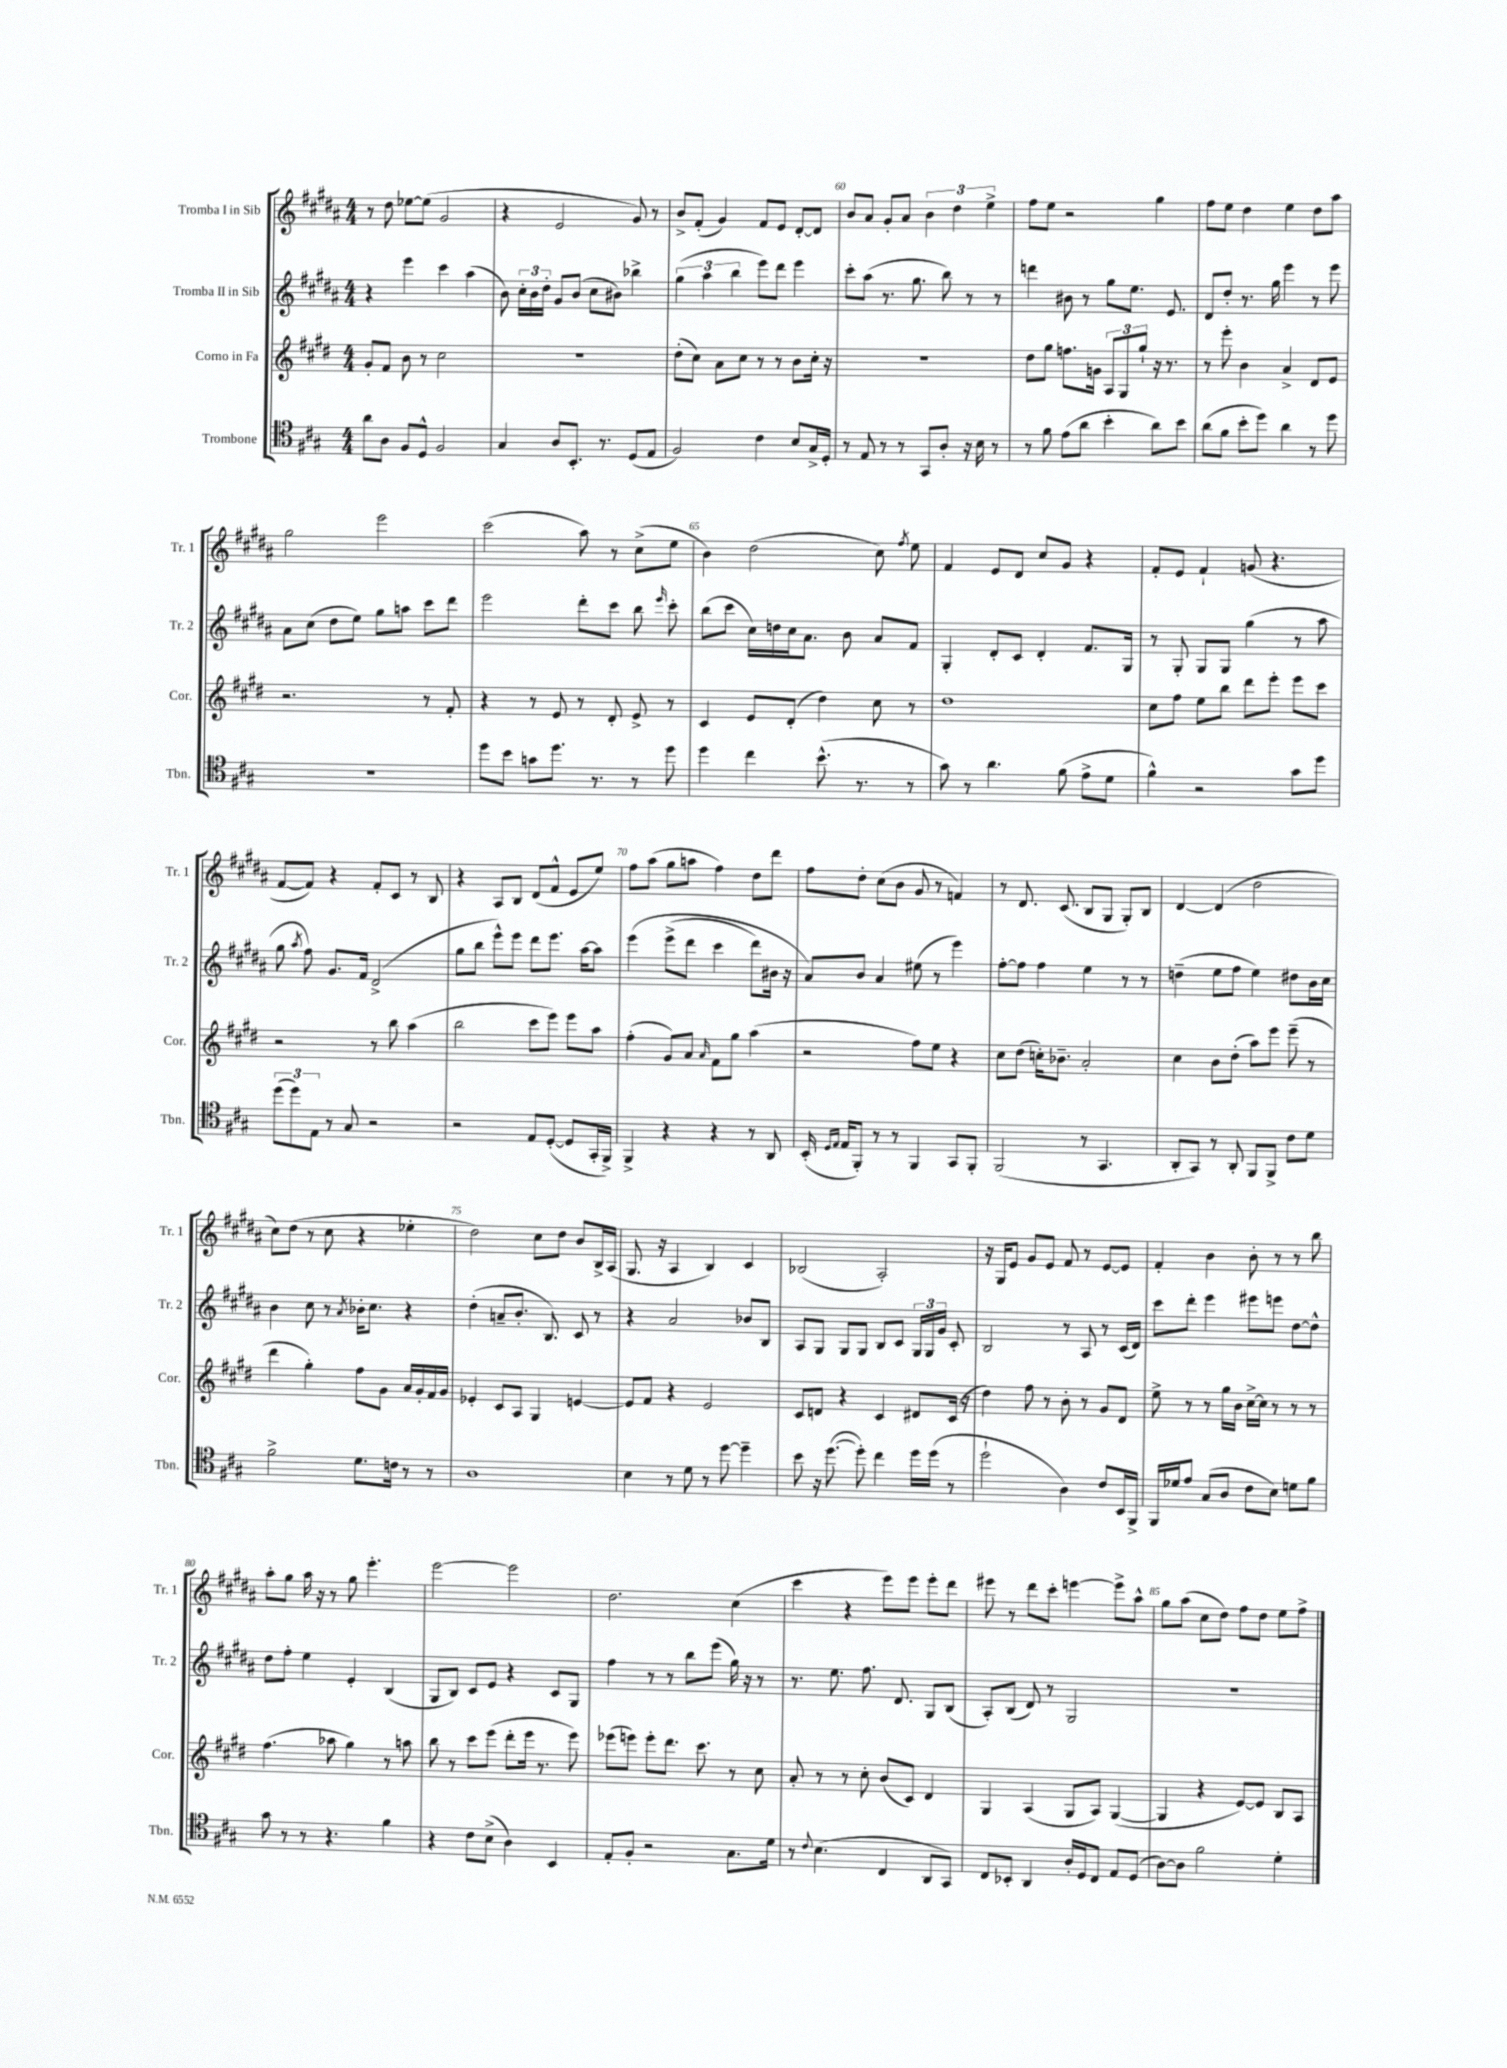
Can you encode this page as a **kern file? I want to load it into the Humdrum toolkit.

**kern	**kern	**kern	**kern
*part4	*part3	*part2	*part1
*staff4	*staff3	*staff2	*staff1
*I"Trombone	*I"Corno in Fa	*I"Tromba II in Sib	*I"Tromba I in Sib
*I'Tbn.	*I'Cor.	*I'Tr. 2	*I'Tr. 1
*clefC4	*clefG2	*clefG2	*clefG2
*k[f#c#g#]	*k[f#c#g#d#]	*k[f#c#g#d#a#]	*k[f#c#g#d#a#]
*M4/4	*M4/4	*M4/4	*M4/4
=57	=57	=57	=57
8a\L	8g#'/L	4r	8r
8A\J	8f#/J	.	8dd#\
8F#/L	8b\	4eee\	[8ee-X\L
8D^^/J	8r	.	(8ee-\J]
2F#/	2cc#\	4ccc#\	2g#/
.	.	(4aa#\	.
=58	=58	=58	=58
4G#/	1r	8b\)	4r
.	.	24cc#'\LL	.
.	.	24b\	.
.	.	24dd#'\JJ	.
8A/L	.	8g#/L	2e/
8.BB'/J	.	(8b/J	.
.	.	8cc#\L	.
8.r	.	.	.
.	.	8b#X\J)	.
(8D/L	.	4bb-X^\	8g#/)
8E/J	.	.	8r
=59	=59	=59	=59
2F#/)	(8dd#'\L	(6gg#\	8b^/L
.	8cc#\J)	.	(8f#'/J
.	.	6aa#\	.
.	8a\L	.	4g#/)
.	.	6bb\	.
.	8cc#\J	.	.
4c#\	8r	8eee\L)	8f#/L
.	8r	8ddd#\J	8e/J
8B/L	8b\L	4eee\	[8d#'/L
16G#^/L	16cc#'\Jk	.	8d#/J]
16D'/JJ	16r	.	.
=60	=60	=60	=60
8r	1r	8ccc#'\L	8b/L
8E/	.	(8aa#\J	8a#/J
8r	.	8.r	8g#'/L
8r	.	.	8a#/J
.	.	8.gg#\	.
8GG#/L	.	.	6b\
8A'/J	.	8bb\)	.
.	.	.	6dd#\
16r	.	8r	.
16B\	.	.	.
.	.	.	6ee^\
8r	.	8r	.
=61	=61	=61	=61
8r	8dd#\L	4dddn\	8ff#\L
8f#\	8gg#\J	.	8ee\J
(8e\L	8.ffn\L	8b#X\	2r
8a\J	.	8r	.
.	16gn\Jk	.	.
4b'\	12A/L	8gg#\L	.
.	12G#/	.	.
.	.	8.ee\J	.
.	12gg#`/J	.	.
8a\L)	16r	.	4gg#\
.	8.r	8.e/	.
8b\J	.	.	.
=62	=62	=62	=62
(8a\L	8r	8d#/L	8ff#\L
8f#\J	8eee'\	8dd#'/J	8ee\J
8b'\L	4b\	8.r	4dd#\
8dd\J)	.	.	.
.	.	16gg#\	.
4a\	4a^/	4eee\	4ee\
8r	8d#/L	8r	8dd#\L
8dd\	8e/J	8eee\	8aa#\J
!!LO:LB:g=z
=63	=63	=63	=63
1r	2.r	8a#\L	2gg#\
.	.	(8cc#\J	.
.	.	8dd#\L	.
.	.	8ee\J)	.
.	.	8gg#\L	2eee\
.	.	8aan\J	.
.	8r	8ccc#\L	.
.	8f#'/	8ddd#\J	.
=64	=64	=64	=64
8dd\L	4r	2eee\	(2ccc#\
8b\J	.	.	.
8gn\L	8r	.	.
8.dd\J	8e/	.	.
.	8r	8ddd#'\L	8aa#\)
8.r	.	.	.
.	8d#'/	8ccc#\J	8r
8r	8e^/	8bb\	(8cc#^\L
.	.	16qqeee/	.
8dd\	8r	8ccc#'\	8ee\J
=65	=65	=65	=65
4dd\	4c#/	(8bb\L	4b\)
.	.	8ccc#\J	.
4cc#\	8e/L	16cc#\LL)	(2dd#\
.	.	16ddn\	.
.	(8d#'/J	16cc#\J	.
.	.	8.a#\J	.
(8.b^^\	4dd#\)	.	.
.	.	8b\	.
8.r	.	.	.
.	8cc#\	8a#/L	8cc#\)
.	.	.	8qff#/
8r	8r	8f#/J	8ee\
=66	=66	=66	=66
8g#\)	1dd#	4G#'/	4f#/
8r	.	.	.
4.a\	.	8d#'/L	8e/L
.	.	8c#/J	8d#/J
.	.	4d#'/	8cc#/L
(8f#\	.	.	8g#/J
8e^\L	.	8.f#/L	4r
8d\J	.	.	.
.	.	16G#/Jk	.
=67	=67	=67	=67
4f#^^\)	8cc#\L	8r	8f#'/L
.	8ff#\J	8G#'/	8e/J
2r	8ee\L	8G#/L	4f#`/
.	8bb\J	8G#/J	.
.	8ddd#\L	(4gg#\	(8gn/
.	8eee'\J	.	4.r
8g#\L	8eee\L	8r	.
8dd\J	8ccc#\J	8aa#\	.
!!LO:LB:g=z
=68	=68	=68	=68
(12dd\L	2r	8gg#\	[8f#/L
12dd\)	.	.	.
.	.	8qaa#/	.
.	.	8ff#\)	8f#/J])
12E\J	.	.	.
8r	.	8.g#/L	4r
8G#/	.	.	.
.	.	16f#/Jk	.
2r	8r	(2d#^/	8f#'/L
.	8bb\	.	8c#/J
.	(4aa\	.	8r
.	.	.	8B/
=69	=69	=69	=69
2r	2bb\	8gg#\L	4r
.	.	8bb\J	.
.	.	8eee^^\L)	8A#/L
.	.	8eee\J	8B/J
8E/L	8ccc#\L	8ddd#\L	(8d#/L
([8D'/J	8eee\J)	8.eee\J	8f#^^/J
8D/L]	8eee\L	.	8e/L
.	.	[16aa#\KL	.
16GG#'/L	8aa\J	8aa#\J]	8ee/J)
16FF#^/JJ)	.	.	.
=70	=70	=70	=70
4FF#^/	(4ff#'\	(4eee\	8ff#\L
.	.	.	(8aa#\J
4r	8g#/L)	(8eee^\L	8gg#\L
.	8a/J	8ddd#\J	8aan\J
.	16qqa/	.	.
4r	8f#\L	4ccc#\	4ff#\)
.	8gg#\J	.	.
8r	(4aa\	8ddd#\L)	8dd#\L
8AA/	.	16b#X\Jk	8ddd#\J
.	.	16r	.
=71	=71	=71	=71
(16BB'/	2r	8a#/L)	8ff#\L
16qqD/LL	.	.	.
16qqE/JJ	.	.	.
16E/KL	.	.	.
8FF#'/J)	.	8b/J	8dd#'\J
8r	.	4a#/	(8cc#\L
8r	.	.	8b\J
4FF#/	8ff#\L)	(8ee#X\	8g#/
.	8ee\J	8r	8r
8GG#/L	4r	4eee\)	4fn/)
8FF#'/J	.	.	.
=72	=72	=72	=72
(2FF#/	8cc#\L	[8ff#'\L	8r
.	(8dd#\J	8ff#\J]	8.d#/
.	16ccn'\KL)	4ff#\	.
.	8.b-X~\J	.	(8.c#/
8r	2a'/	4ee\	8B/L
4.GG#/	.	.	8G#/J
.	.	8r	8G#'/L)
.	.	8r	8B/J
=73	=73	=73	=73
8AA'/L	4cc#\	(4ddn~\	[4d#/
8GG#/J)	.	.	.
8r	8b\L	8ee\L	(4d#/]
8AA'/	(8dd#'\J	8ff#\J	.
8FF#/L	8aa\L)	4ee\)	2dd#\
8FF#^/J	8eee\J	.	.
8c#\L	(8eee~\	8dd#X\L	.
8d\J	8r	16b\L	.
.	.	16cc#\JJ	.
!!LO:LB:g=z
=74	=74	=74	=74
2f#^\	4ddd#\	4b\	8cc#\L)
.	.	.	(8dd#\J
.	4gg#'\)	8cc#\	8r
.	.	8r	8cc#\
.	.	8qa#/	.
8.d\L	8ff#\L	16b-X'\KL	4r
.	.	8.cc#\J	.
.	8g#\J	.	.
16cn\Jk	.	.	.
8r	16a/LL	4r	4ee-X'\
.	16g#'/	.	.
8r	16f#/	.	.
.	16g#/JJ	.	.
=75	=75	=75	=75
1A	4e-X'/	(4dd#'\	2dd#\)
.	8c#/L	8an~/L	.
.	8A/J	8.b'/J	.
.	4G#/	.	8cc#\L
.	.	8.B/)	.
.	.	.	8dd#\J
.	[4en/	8c#/	8b/L
.	.	8r	16B^/L
.	.	.	(16A#/JJ
=76	=76	=76	=76
4B\	8e/L]	4r	8.G#/
.	8f#/J	.	.
.	.	.	16r
8r	4r	2a#/	4A#/
8d\	.	.	.
8r	2e/	.	4B/)
[8dd\	.	.	.
4dd~\]	.	8b-X/L	4c#/
.	.	8B/J	.
=77	=77	=77	=77
8b\	8c#/L	8A#/L	(2B-X/
16r	8dn/J	8G#/J	.
([8.dd\	.	.	.
.	4r	8G#/L	.
8dd'\])	.	8G#/J	.
4cc#\	4c#/	8B/L	2A#'/)
.	.	8c#/J	.
16dd\LL	8d#X/L	24G#/LL	.
.	.	24G#/	.
(16dd\JJ	.	.	.
.	.	24g#/JJ	.
8r	(16c#/Jk	8c#'/	.
.	16r	.	.
=78	=78	=78	=78
2dd`\	4dd#\)	2B/	16r
.	.	.	16G#/KL
.	.	.	8e/J
.	8ff#\	.	8g#/L
.	8r	.	8e/J
4A\)	8b'\	8r	8f#/
.	8r	8A#/	8r
8c#/L	8g#/L	8r	[8e/L
16BB/L	8d#/J	(16c#/LL	8e/J]
16FF#^/JJ	.	16d#/JJ)	.
=79	=79	=79	=79
16FF#/LL	8ee^\	8ccc#\L	4f#'/
16d-X/J	.	.	.
8e/J	8r	8ddd#'\J	.
(8G#/L	8r	4eee\	4b\
8A/J	16gg#\LL	.	.
.	16b\JJ	.	.
8c#\L	[16cc#^\LL	8eee#X\L	8b'\
.	16cc#\JJ]	.	.
8B\J)	8r	8eeen\J	8r
8dn\L	8r	[8dd#\L	8r
8f#\J	8r	8dd#^^\J]	8bb\
!!LO:LB:g=z
=80	=80	=80	=80
8g#\	(4.ff#\	8dd#\L	8aa#'\L
8r	.	8ff#'\J	8gg#\J
8r	.	4ee\	16aa#\
.	.	.	16r
4.r	8aa-X\	.	8r
.	4gg#\)	4e'/	8gg#\
.	.	.	4.eee'\
4f#\	8r	(4B/	.
.	8aan\	.	.
=81	=81	=81	=81
4r	8bb\	8G#/L	[2eee\
.	8r	8B/J)	.
8c#\L	8ccc#\L	8c#/L	.
(8B^\J	(8eee\J	8e/J	.
4A\)	8ddd#'\L	4r	2eee\]
.	16eee\Jk	.	.
.	8.r	.	.
4BB/	.	8c#/L	.
.	8eee\)	8G#/J	.
=82	=82	=82	=82
8E'/L	(8eee-X\L	4ff#\	2.dd#\
8F#'/J	8eeen\J)	.	.
2r	8eee'\L	8r	.
.	8.ddd#\J	8r	.
.	.	8bb\L	.
.	8.ccc#\	.	.
.	.	(8eee\J	.
8.G#\L	8r	16gg#\)	(4cc#\
.	.	16r	.
.	8cc#\	8r	.
16d\Jk	.	.	.
=83	=83	=83	=83
8r	8a'/	8.r	4ccc#\
8qqc#/	.	.	.
(4.B\	8r	.	.
.	.	8.ee\	.
.	8r	.	4r
.	8cc#'\	8.ff#\	.
4C#/	(8b/L	.	8eee\L)
.	.	8.d#/	.
.	8c#/J)	.	8eee\J
8AA/L	4d#/	8G#/L	8eee'\L
8GG#/J)	.	(8B/J	8ddd#\J
=84	=84	=84	=84
8C#/L	4G#/	8A#'/L)	8eee#X\
8BB-X'/J	.	(8B/J	8r
4AA/	(4A/	8d#/)	8ddd#\L
.	.	8r	8ccc#'\J
16A'/LL	8G#/L	2G#/	[4eeen\
16D/J	.	.	.
8C#/J	8A/J)	.	.
8E/L	([4G#/	.	8eee^\L]
(8D/J	.	.	8aa#^^\J
=85	=85	=85	=85
[8A\L)	4G#/]	1r	8gg#\L
8A\J]	.	.	(8aa#\J
2f#\	4r	.	8cc#\L
.	.	.	8dd#\J)
.	[8e/L)	.	8ff#\L
.	8e/J]	.	8dd#\J
4d'\	8B/L	.	8ee\L
.	8A/J	.	8ff#^\J
==	==	==	==
*-	*-	*-	*-
